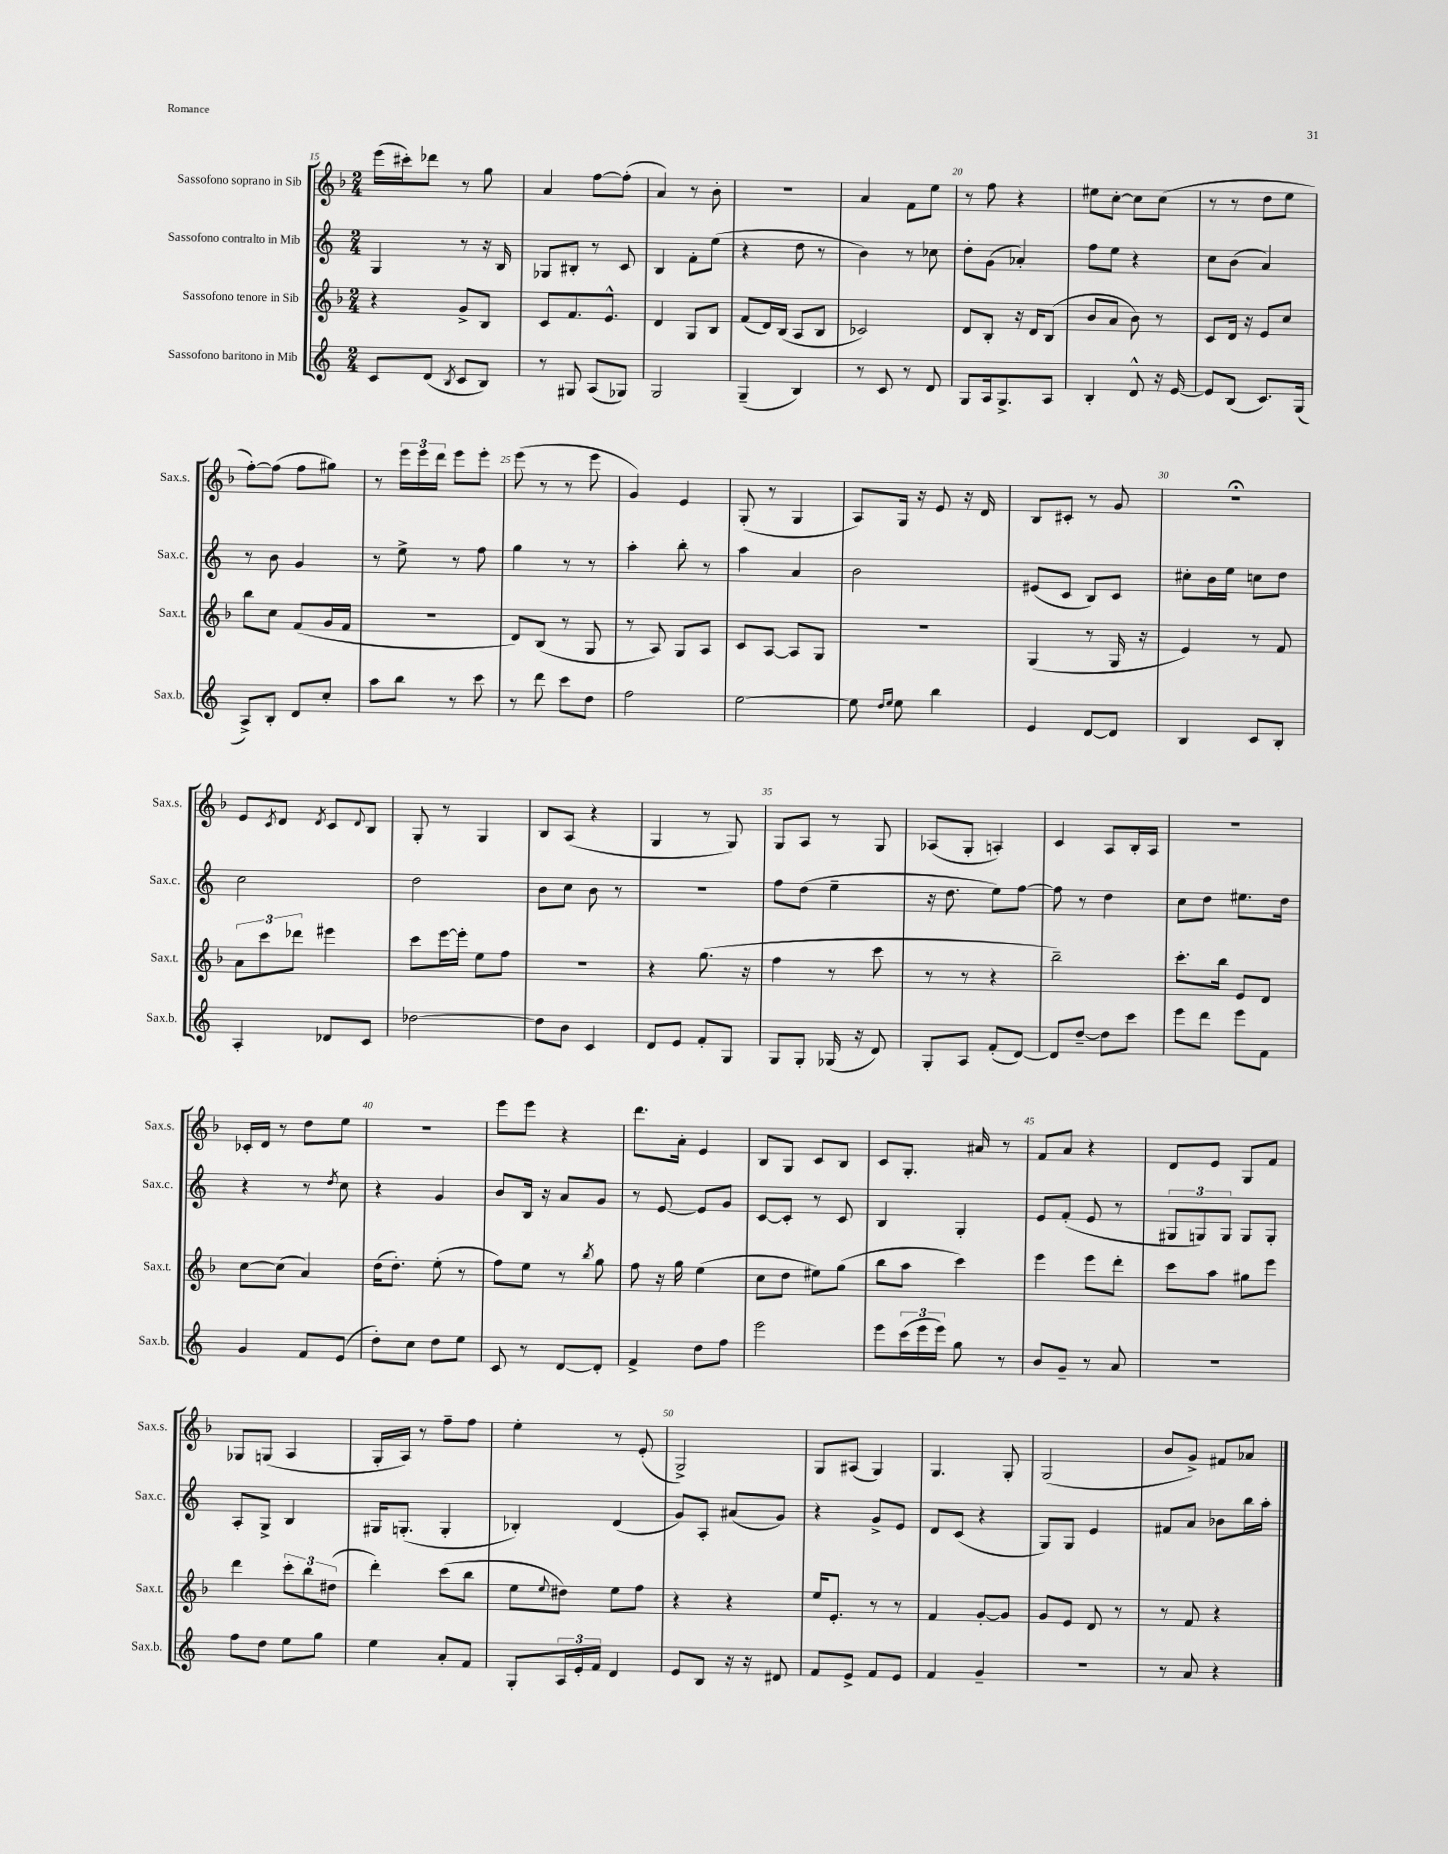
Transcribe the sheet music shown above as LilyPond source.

<<
\new StaffGroup <<
\new Staff = "s0" \with { instrumentName = "Sassofono soprano in Sib" shortInstrumentName = "Sax.s." } {
    \clef treble \key f \major \numericTimeSignature \time 2/4
    e'''16( cis'''16-.) des'''8 r8 g''8 |
    a'4 f''8~ f''8-.( |
    a'4) r8 bes'8-. |
    R2 |
    a'4 f'8 e''8 |
    r8 f''8 r4 |
    eis''8 c''8~-. c''8 c''8( |
    r8 r8 d''8 e''8 |
    f''8~-.) f''8( f''8 gis''8) |
    r8 \tuplet 3/2 { e'''16 e'''16 d'''16 } e'''8 e'''8-. |
    e'''8( r8 r8 e'''8 |
    g'4) e'4 |
    g8-.( r8 g4 |
    a8) g16 r16 e'8 r16 d'16 |
    bes8 cis'8-. r8 g'8 |
    r2\fermata |
    e'8 \acciaccatura { c'8 } d'8 \acciaccatura { d'8 } c'8 \appoggiatura { d'8 } bes8 |
    g8-. r8 g4 |
    bes8 a8( r4 |
    g4 r8 g8) |
    g8 a8 r8 g8 |
    aes8( g8-. a4-.) |
    c'4 a8 bes16-. a16 |
    r2 |
    ces'16-. d'16 r8 d''8 e''8 |
    R2 |
    e'''8 e'''8 r4 |
    d'''8. a'16-. e'4 |
    bes8 g8 c'8 bes8 |
    c'8 g8.-. ais'16 r8 |
    f'8 a'8 r4 |
    d'8 e'8 g8 f'8 |
    ges8 g8( a4 |
    g16-. a16) r8 f''8-- f''8 |
    e''4-. r8 e'8-.( |
    g2->) |
    g8 ais8( g4) |
    g4. g8-. |
    g2( |
    bes'8 g'8->) fis'8 aes'8 \bar "|." |
}
\new Staff = "s1" \with { instrumentName = "Sassofono contralto in Mib" shortInstrumentName = "Sax.c." } {
    \clef treble \key c \major \numericTimeSignature \time 2/4
    g4 r8 r16 b16 |
    ges8 bis8-. r8 c'8 |
    b4 f'8-. e''8( |
    r4 d''8 r8 |
    b'4) r8 ces''8 |
    d''8-. g'8( aes'4-.) |
    f''8 e''8 r4 |
    c''8 b'8( a'4) |
    r8 b'8 g'4 |
    r8 e''8-> r8 f''8 |
    g''4 r8 r8 |
    a''4-. b''8-. r8 |
    a''4 a'4 |
    b'2 |
    eis'8( c'8 b8) c'8 |
    cis''8-. b'16 e''16 c''8 d''8 |
    c''2 |
    d''2 |
    b'8 c''8 b'8 r8 |
    r2 |
    f''8 d''8( e''4-- |
    r16 d''8. e''8) f''8~ |
    f''8 r8 d''4 |
    c''8 d''8 eis''8. d''16 |
    r4 r8 \acciaccatura { d''8 } c''8 |
    r4 g'4 |
    b'8 b16 r16 a'8 g'8 |
    r8 e'8~ e'8 g'8 |
    c'8~ c'8-. r8 c'8 |
    b4 g4-. |
    e'8 f'8-.( e'8 r8 |
    \tuplet 3/2 { gis8 g8) g8 } g8 g8-. |
    a8-. g8-> b4 |
    gis16 g8.-.( g4-. |
    bes4-.) d'4( |
    g'8) a8-. ais'8( g'8) |
    r4 g'8-> e'8 |
    d'8 c'8( r4 |
    g8) g8 e'4 |
    fis'8 a'8 bes'8 b''16 a''16-. \bar "|." |
}
\new Staff = "s2" \with { instrumentName = "Sassofono tenore in Sib" shortInstrumentName = "Sax.t." } {
    \clef treble \key f \major \numericTimeSignature \time 2/4
    r4 g'8-> bes8 |
    c'8 f'8. e'8.-^ |
    d'4 g8 bes8 |
    f'8( d'16) bes16( a8 bes8 |
    ces'2) |
    d'8 bes8-. r16 d'16 bes8( |
    bes'8 a'8 bes'8) r8 |
    c'8 d'16 r16 e'8 c''8 |
    bes''8 c''8 f'8( g'16 f'16 |
    R2 |
    d'8) bes8( r8 g8 |
    r8 a8) g8 a8 |
    c'8 a8~ a8 g8 |
    r2 |
    g4( r8 g16 r16 |
    e'4) r8 f'8 |
    \tuplet 3/2 { a'8 c'''8 des'''8 } eis'''4 |
    c'''8 e'''16~ e'''16-. e''8 f''8 |
    R2 |
    r4 g''8.( r16 |
    f''4 r8 c'''8 |
    r8 r8 r4 |
    bes''2--) |
    c'''8.-. bes''16 e'8 d'8 |
    c''8~ c''8( a'4) |
    d''16( d''8.-.) e''8-.( r8 |
    f''8) e''8 r8 \acciaccatura { bes''8 } g''8 |
    f''8 r16 g''16 e''4( |
    c''8 d''8 eis''8) g''8( |
    bes''8 a''8 c'''4) |
    e'''4 e'''8 d'''8-. |
    c'''8 a''8 gis''8 e'''8 |
    d'''4 \tuplet 3/2 { c'''8-. bes''8 dis''8( } |
    d'''4-.) c'''8( bes''8 |
    e''8 \appoggiatura { e''8 } dis''8) e''8 f''8 |
    r4 r4 |
    e''16 e'8.-. r8 r8 |
    f'4 g'8~-. g'8 |
    g'8 e'8 d'8 r8 |
    r8 f'8 r4 \bar "|." |
}
\new Staff = "s3" \with { instrumentName = "Sassofono baritono in Mib" shortInstrumentName = "Sax.b." } {
    \clef treble \key c \major \numericTimeSignature \time 2/4
    c'8 d'8( \acciaccatura { b8 } c'8 b8) |
    r8 gis8 a8( ges8) |
    g2 |
    g4--( b4) |
    r8 c'8 r8 d'8 |
    g8 a16 g8.-> a8 |
    b4-. d'8-^ r16 e'16~ |
    e'8 b8( c'8.) g16( |
    a8->) b8-. d'8 c''8-. |
    a''8 b''8 r8 c'''8 |
    r8 d'''8 c'''8 d''8 |
    f''2 |
    e''2~ |
    e''8 \grace { d''16 e''16 } e''8 b''4 |
    e'4 d'8~ d'8 |
    b4 c'8 b8-. |
    a4-. des'8 c'8 |
    des''2~ |
    des''8 b'8 c'4 |
    d'8 e'8 f'8-. g8 |
    g8 g8-. ges16( r16 d'8) |
    g8-. a8 f'8-.( d'8~) |
    d'8 d''8~-- d''8 c'''8 |
    e'''8 d'''8 e'''8 f'8 |
    g'4 f'8 e'8( |
    d''8-.) c''8 d''8 e''8 |
    c'8 r8 d'8~ d'8-. |
    f'4-> d''8 f''8 |
    e'''2 |
    e'''8 \tuplet 3/2 { c'''16( e'''16 e'''16) } g''8 r8 |
    b'8 g'8-- r8 a'8 |
    r2 |
    f''8 d''8 e''8 g''8 |
    e''4 a'8-. f'8 |
    g8-. \tuplet 3/2 { a16 e'16-. f'16 } d'4 |
    e'8 b8 r16 r16 dis'8 |
    f'8 e'8-> f'8 e'8 |
    f'4 g'4-- |
    r2 |
    r8 a'8 r4 \bar "|." |
}
>>
>>
\layout { \context { \Score currentBarNumber = #15 \override BarNumber.break-visibility = ##(#f #t #t) barNumberVisibility = #(every-nth-bar-number-visible 5) } }
